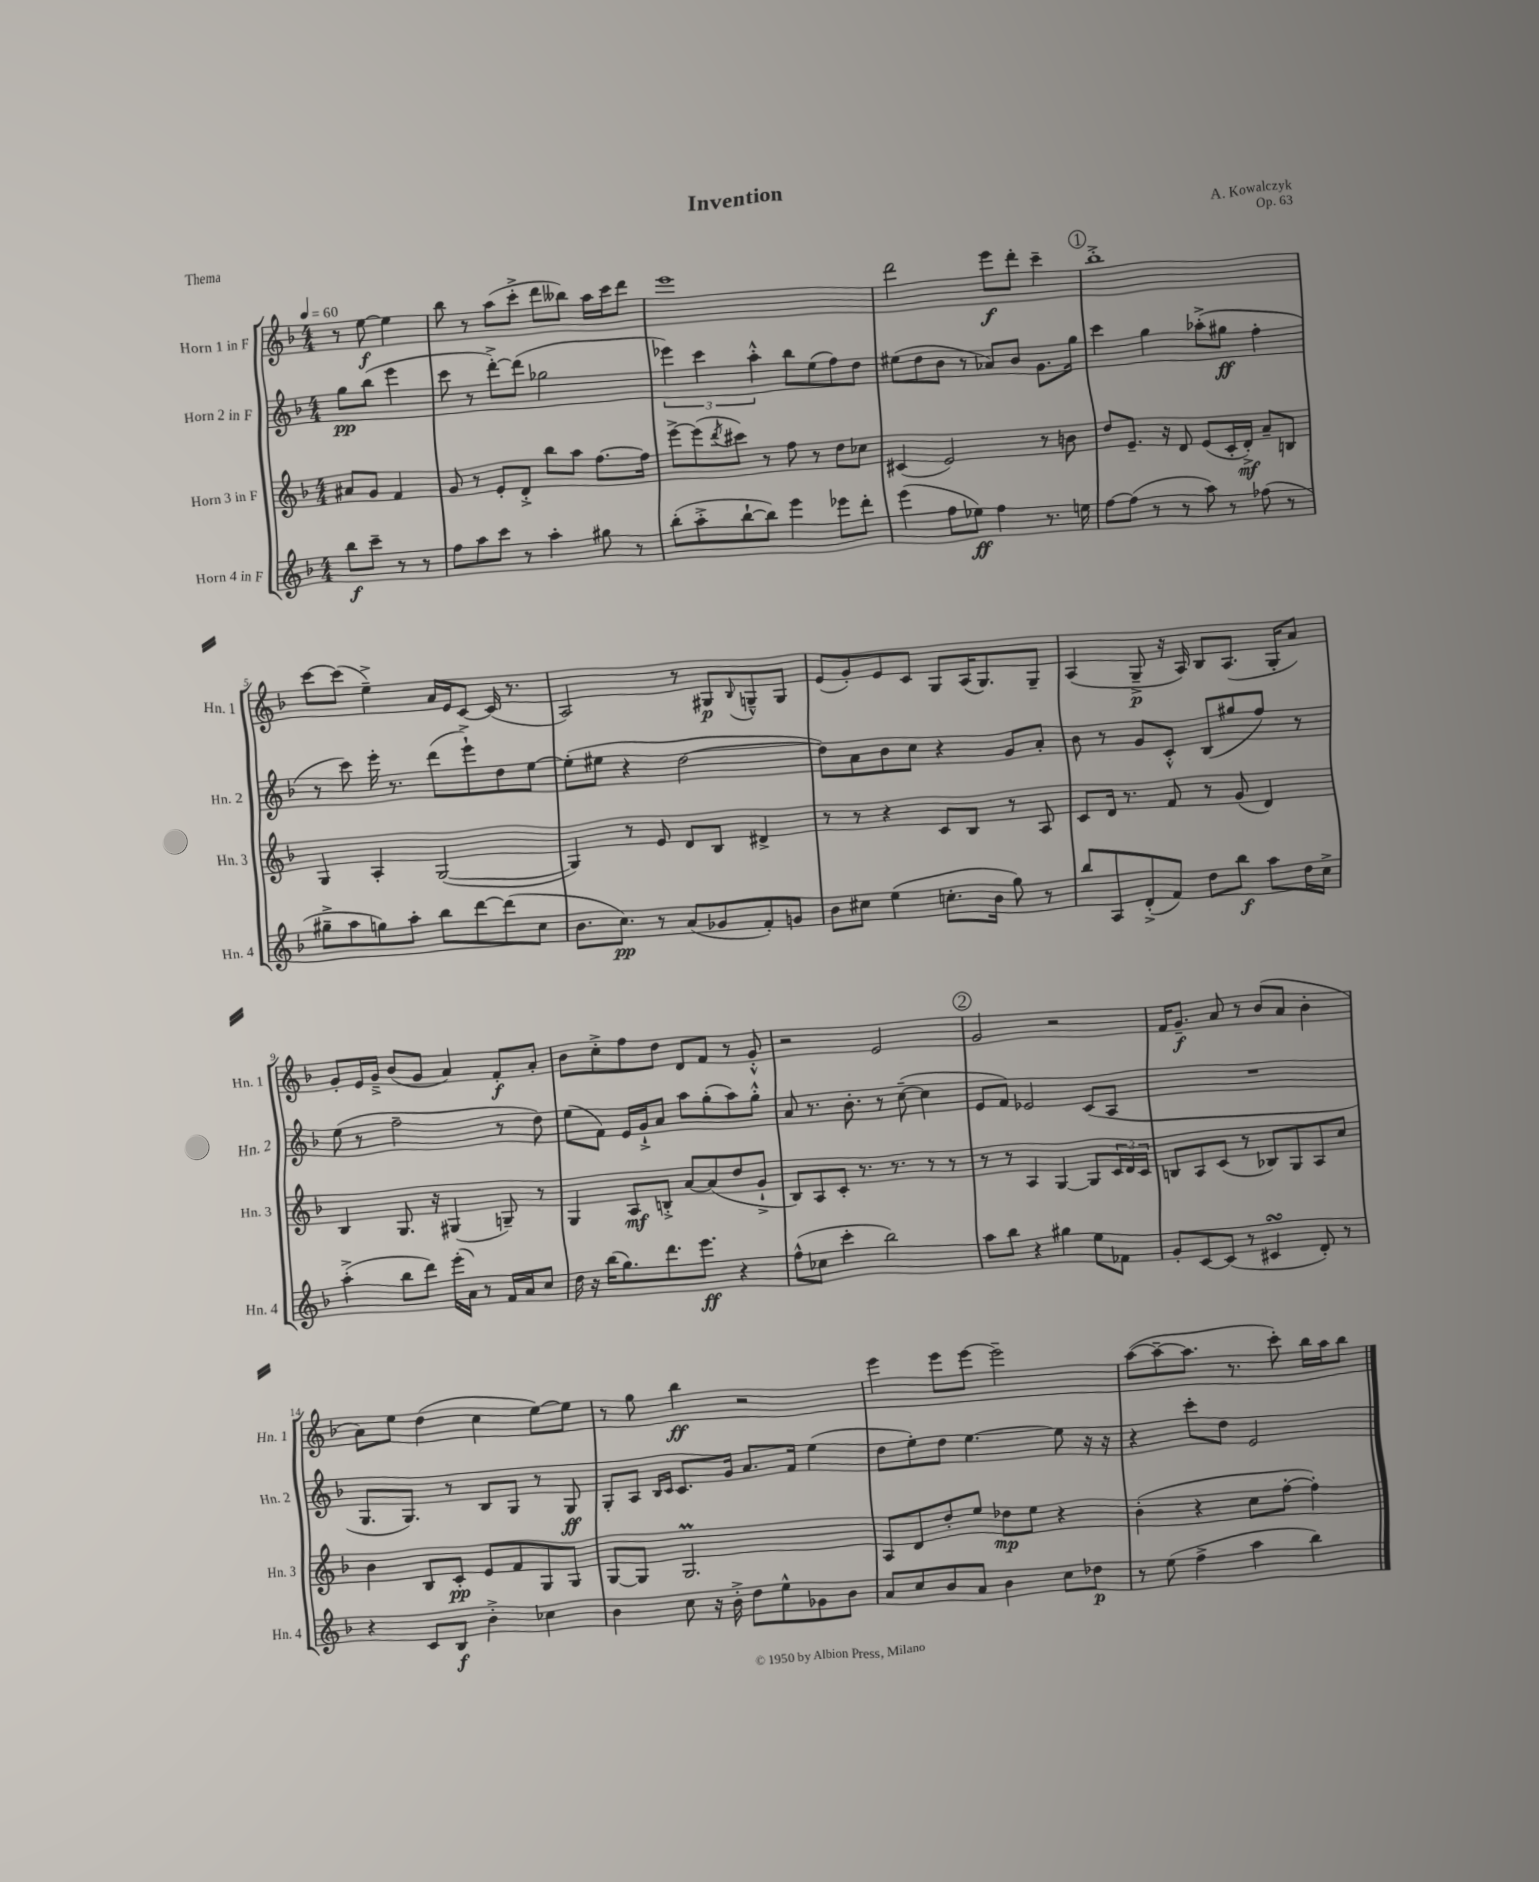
\header { title = "Invention" composer = "A. Kowalczyk" opus = "Op. 63" piece = "Thema" }
<<
\new StaffGroup <<
\new Staff = "s0" \with { instrumentName = "Horn 1 in F" shortInstrumentName = "Hn. 1" } {
    \clef treble \key f \major \numericTimeSignature \time 4/4 \partial 2 \tempo 4 = 60
    r8 e''8~\f e''4 |
    bes''8 r8 a''8( c'''8-.-> d'''8 beses''8) a''16 c'''16 d'''8 |
    e'''1 |
    d'''2 e'''8\f d'''8-. c'''4-- |
    \mark \markup { \circle "1" } bes''1-.-> |
    c'''8~ c'''8( e''4--->) a'16 e'16 c'8~ c'16( r8. |
    a2) r8 gis8\p \appoggiatura { bes8 } g8---^ g8 |
    e'8( g'8-.) e'8 c'8 g8 a16( g8.) g8-- |
    a4( g8--->\p r16 a16) bes8 a8.( g16-. a'8) |
    g'8-. e'16 g'16---> bes'8( g'8 a'4) f'8-.\f a'8-. |
    bes'8 c''8-.-> f''8 d''8 d'8 f'8 r8 g'8-.-^ |
    r2 e'2 |
    \mark \markup { \circle "2" } g'2 r2 |
    f'16 g'8.--\f a'8 r8 bes'8( a'8 bes'4-. |
    a'8) e''8 d''4( c''4 e''8~) e''8 |
    r8 g''8 bes''4\ff r2 |
    e'''4 e'''8 e'''8~ e'''2-- |
    a''8~( a''8~-- a''8. r8. c'''8-.) bes''16 a''16 bes''8 \bar "|." |
}
\new Staff = "s1" \with { instrumentName = "Horn 2 in F" shortInstrumentName = "Hn. 2" } {
    \clef treble \key f \major \numericTimeSignature \time 4/4 \partial 2
    g''8\pp bes''8( e'''4 |
    c'''8 r8 d'''8~-.->) d'''8( ges''2 |
    \tuplet 3/2 { ees'''4) c'''4 a''4-.-^ } bes''8 e''8( f''8) d''8 |
    eis''8( d''8 bes'8 r8 aes'8) bes'8 g'8. g''16 |
    \mark \markup { \circle "1" } c'''4 g''4 aes''8-.->( gis''8\ff f''4-. |
    r8 c'''8) e'''16-. r8. d'''8( e'''8-!->) d''8 e''8~ |
    e''8-.( eis''8 r4 d''2~ |
    d''8) a'8 bes'8 c''8 r4 g'8 a'8-. |
    bes'8 r8 g'8 c'8-.-^ bes8( gis''8 f''8) r8 |
    e''8( r8 f''2-- r8 d''8) |
    e''8( f'8) e'16 g'16-!-> a'8 a''8 g''8-.( a''8) g''8-.-^ |
    a'8 r8. bes'8.-. r8 c''8~--( c''4 |
    \mark \markup { \circle "2" } e'8 f'8) ees'2 c'8( a8 |
    R1 |
    g8. g8.) r8 bes8 g8 r8 g8\ff |
    g8-. a8 \grace { bes16 c'16 } c'8. g'16 a'8. f'16 e''4( |
    d''8 e''8-.) d''8 e''4.~ e''8 r16 r16 |
    r4 c'''8-. d''8 e'2 \bar "|." |
}
\new Staff = "s2" \with { instrumentName = "Horn 3 in F" shortInstrumentName = "Hn. 3" } {
    \clef treble \key f \major \numericTimeSignature \time 4/4 \partial 2
    ais'8 g'8 f'4 |
    g'8 r8 e'8-. d'8-.-> bes''8 a''8 f''8.~ f''16 |
    e'''8~-> e'''8( \acciaccatura { d'''8 } cis'''8) r8 f''8 r8 d''8 ces''8 |
    cis'4( e'2) r8 b'8 |
    \mark \markup { \circle "1" } d''8 e'8.-- r16 d'8 e'8( c'16-. d'16-.->\mf) a'8-- b8 |
    g4 a4-. g2~( |
    g4) r8 e'8 d'8 bes8 dis'4-> |
    r8 r8 r4 c'8 bes8 r8 a8 |
    c'8 d'16 r8. f'8 r8 g'8( d'4) |
    bes4 g8. r16 gis4( g8--) r8 |
    g4 a8\mf b8-.-> a'8~ a'8( d''8 g'8-!-> |
    bes8) a8 c'8-. r8. r8. r8 r8 |
    \mark \markup { \circle "2" } r8 r8 a4 g4~ g8 \tuplet 3/2 { c'16 d'16 c'16 } |
    b8 a8 c'8( r8 bes8) g8 a8 c''8 |
    bes'4 bes8 c'8-.\pp e'8 f'8 g8 g8 |
    g8~ g8 g2.\prall |
    a8 d'8 d''8-. e''8 des''8\mp e''8 r4 |
    bes'4-.( r4 c''8 f''8~-. f''4-.) \bar "|." |
}
\new Staff = "s3" \with { instrumentName = "Horn 4 in F" shortInstrumentName = "Hn. 4" } {
    \clef treble \key f \major \numericTimeSignature \time 4/4 \partial 2
    bes''8\f c'''8-- r8 r8 |
    f''8 a''8 c'''8 r8 a''4-. gis''8 r8 |
    bes''8-.( a''8-.-> bes''8~-! bes''8) e'''4 ees'''8 d'''8-. |
    e'''4( f''8 ees''8\ff) f''4 r8. e''16 |
    \mark \markup { \circle "1" } f''8~ f''8( r8 r8 a''8) r8 fes''8( r8 |
    gis''8---> a''8 g''8) a''8-. bes''8 d'''8~ d'''8( c''8 |
    bes'8. c''8.\pp) r8 a'8( ges'8 f'8-.) g'8 |
    bes'8 cis''8 e''4( c''8.-. bes'16 g''8) r8 |
    bes''8 a8 d'8-.->( f'8) d''8 bes''8\f a''8 d''16 c''16-> |
    a''4-.->( bes''8 d'''8) e'''16-.( a'16) r8 f'16 a'16 c''8 |
    d''16 r16 bes''16( g''8.) d'''8. e'''8.\ff r4 |
    f''8-^( ces''8 c'''4-. bes''2) |
    \mark \markup { \circle "2" } a''8 bes''8 r4 gis''4 e''8 fes'8 |
    g'8-. c'8~ c'8( r8 cis'4\turn d'8-.) r8 |
    r4 c'8 bes8\f bes'4-.-> ces''4 |
    bes'4 c''8 r16 bes'16-.-> d''8 e''8-^ ges'8 bes'8 |
    a'8 c''8 bes'8 a'8 bes'4 c''8 des''8\p |
    r8 e''8( f''4-> a''4 bes''4) \bar "|." |
}
>>
>>
